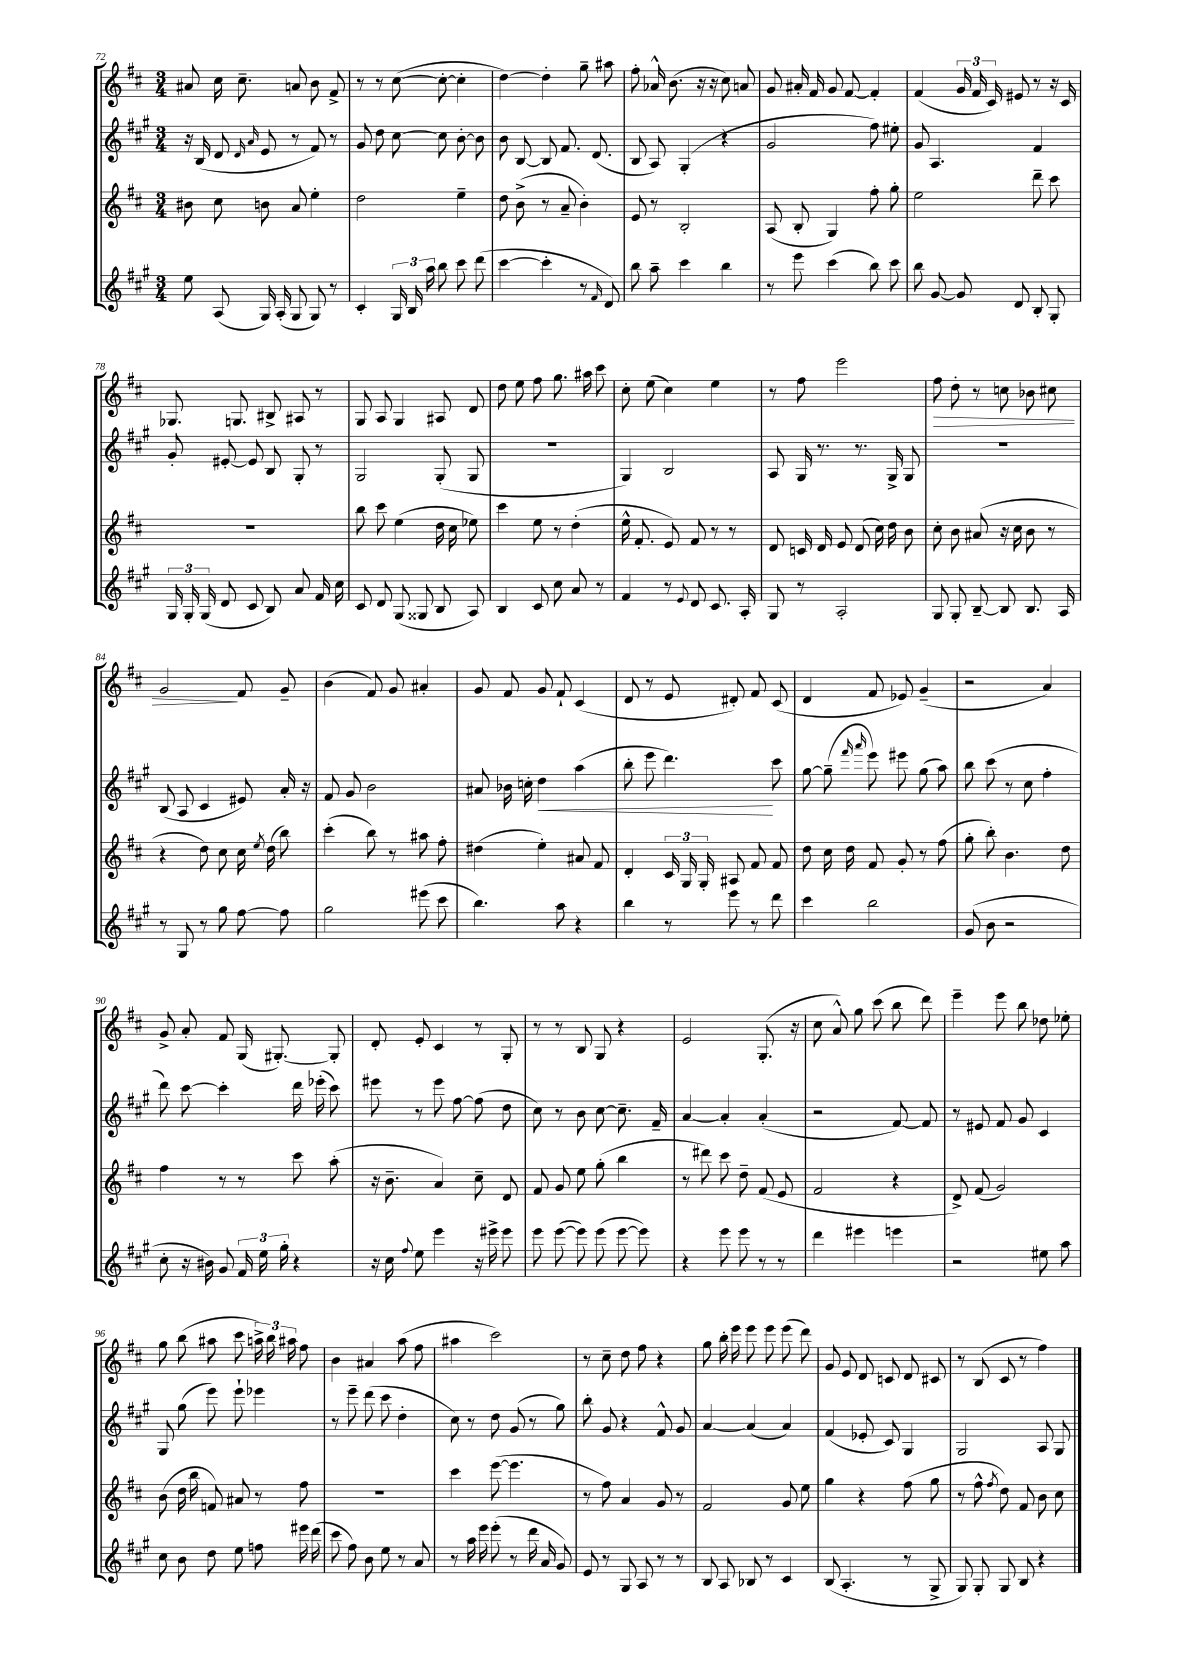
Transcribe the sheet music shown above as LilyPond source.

<<
\new StaffGroup <<
\new Staff = "s0" {
    \clef treble \key d \major \numericTimeSignature \time 3/4
    \autoBeamOff ais'8 cis''16 cis''8.-- a'8 b'8 fis'8-> |
    r8 r8 cis''8~( cis''8~-. cis''4-. |
    d''4~) d''4-. g''8-- ais''8 |
    fis''8-. aes'16-^ b'8.( r16 r16 cis''8) a'8 |
    g'8 ais'16-. fis'16 g'8 fis'8~ fis'4-. |
    fis'4( \tuplet 3/2 { g'16 fis'16 cis'16) } eis'8 r8 r16 cis'16 |
    ges8. g8. bis8-> ais8 r8 |
    g8 a8 g4 ais8 d'8 |
    d''8 e''8 fis''8 g''8. ais''16 cis'''8 |
    cis''8-. e''8( cis''4) e''4 |
    r8 fis''8 e'''2 |
    fis''8\> d''8-. r8 c''8 bes'8 cis''8 |
    g'2\! fis'8 g'8-- |
    b'4( fis'8) g'8 ais'4-. |
    g'8 fis'8 g'8 fis'8-! cis'4( |
    d'8 r8 e'8 dis'8-.) fis'8 cis'8( |
    d'4 fis'8 ees'8) g'4--( |
    r2 a'4) |
    g'8-> a'8-. fis'8 g16( gis8.~-.) gis8-. |
    d'8-. e'8-. cis'4 r8 g8-. |
    r8 r8 b8 g8 r4 |
    e'2 g8.-.( r16 |
    cis''8 a'8-^) g''8 cis'''8( b''8 d'''8) |
    e'''4-- e'''8 b''8 des''8 ees''8-. |
    g''8 b''8( ais''8 cis'''8 \tuplet 3/2 { a''16->) b''16 ais''16 } fis''8 |
    b'4 ais'4 a''8( fis''8 |
    ais''4 cis'''2) |
    r8 cis''8-- d''8 fis''8 r4 |
    g''8 b''16-. e'''16 e'''8 e'''8 e'''8( d'''8) |
    g'8 e'8 d'8 c'8 d'8 cis'8 |
    r8 b8( cis'8 r8 fis''4) \bar "|." |
}
\new Staff = "s1" {
    \clef treble \key a \major \numericTimeSignature \time 3/4
    \autoBeamOff r16 b16( d'8 \grace { d'16 a'16 } e'8 r8 fis'8) r8 |
    gis'8 d''8 cis''8~ cis''8 b'8~-. b'8 |
    b'8 b8~ b8 fis'8. d'8.( |
    b8 a8) gis4-.( r4 |
    gis'2 fis''8) eis''8-. |
    gis'8 a4. fis'4 |
    gis'8-. eis'8~-. eis'8 b8 gis8-. r8 |
    gis2 gis8-.( gis8 |
    R2. |
    gis4) b2 |
    a8 gis16 r8. r8. gis16-> gis8 |
    R2. |
    b8( a8 cis'4 eis'8) a'16-. r16 |
    fis'8 gis'8 b'2 |
    ais'8 bes'16 c''16-. d''4\< a''4( |
    b''8-. e'''8 d'''4.\!) cis'''8 |
    gis''8~ gis''8--( \grace { fis'''16 a'''16 } e'''8) eis'''8 gis''8( a''8) |
    b''8 cis'''8( r8 cis''8 fis''4-. |
    d'''8) cis'''8~ cis'''4-. d'''16 ees'''16-.( cis'''8) |
    eis'''8 r8 eis'''8 fis''8~ fis''8( d''8 |
    cis''8) r8 b'8 cis''8~ cis''8.-- fis'16-- |
    a'4~ a'4-. a'4-.( |
    r2 fis'8~) fis'8 |
    r8 eis'8 fis'8 gis'8 cis'4 |
    gis8 gis''8( e'''8) e'''8-! ees'''4 |
    r8 e'''8-- d'''8( cis'''8 d''4-. |
    cis''8) r8 d''8 gis'8( r8 gis''8) |
    b''8-. gis'8 r4 fis'8-^ gis'8 |
    a'4~ a'4( a'4) |
    fis'4( ees'8-. cis'8) gis4 |
    gis2 a8 gis8 \bar "|." |
}
\new Staff = "s2" {
    \clef treble \key d \major \numericTimeSignature \time 3/4
    \autoBeamOff bis'8 cis''8 b'8 a'8 e''4-. |
    d''2 e''4-- |
    d''8 b'8->( r8 a'8-- b'4-.) |
    e'8 r8 b2-. |
    a8( b8-. g4) fis''8-. g''8-. |
    e''2 d'''8-- cis'''8 |
    R2. |
    b''8 cis'''8 e''4( d''16 cis''16 ees''8) |
    cis'''4 e''8 r8 d''4-.( |
    e''16-^ fis'8.-. e'8) fis'8 r8 r8 |
    d'8 c'16 d'16 e'8 d'8( cis''16) d''16 b'8 |
    cis''8-. b'8 ais'8( r16 cis''16 b'8 r8 |
    r4 d''8) cis''8 cis''16 \acciaccatura { e''8 } d''16( b''8) |
    cis'''4-.( b''8) r8 ais''8 fis''8-. |
    dis''4( e''4-.) ais'8 fis'8 |
    d'4-. \tuplet 3/2 { cis'16 g16 g16-. } ais8 fis'8 fis'8 |
    d''8 cis''16 d''16 fis'8 g'8-. r8 fis''8( |
    g''8-. b''8-.) b'4. d''8 |
    fis''4 r8 r8 cis'''8 a''8-.( |
    r16 b'8.-- a'4) cis''8-- d'8 |
    fis'8 g'8 e''8 g''8-.( b''4 |
    r8 dis'''8) cis'''8 d''8-- fis'8( e'8 |
    fis'2 r4 |
    d'8->) fis'8( g'2) |
    b'8( d''16 b''16 f'8) ais'8 r8 fis''8 |
    R2. |
    cis'''4 e'''8~( e'''4. |
    r8 fis''8) a'4 g'8 r8 |
    fis'2 g'8 e''8 |
    g''4 r4 fis''8( g''8 |
    r8 fis''8-^ \acciaccatura { fis''8 } d''8) fis'8 b'8 cis''8 \bar "|." |
}
\new Staff = "s3" {
    \clef treble \key a \major \numericTimeSignature \time 3/4
    \autoBeamOff e''8 a8( gis16) a16-.( gis8 gis8) r8 |
    cis'4-. \tuplet 3/2 { gis16 b16 a''16 } b''8 cis'''8 d'''8( |
    cis'''4~ cis'''4-. r8 \grace { fis'16 } d'8) |
    b''8 a''8-- cis'''4 b''4 |
    r8 e'''8 cis'''4( b''8) cis'''8 |
    b''8 gis'8~ gis'8 d'8 b8-. gis8-. |
    \tuplet 3/2 { gis16 gis16-. gis16( } d'8 cis'8 b8) a'8 fis'16 cis''16 |
    cis'8 d'8 gis8( gisis8 b8 a8) |
    b4 cis'8 cis''8 a'8 r8 |
    fis'4 r8 \appoggiatura { e'8 } d'8 cis'8. a16-. |
    gis8 r8 a2-. |
    gis8 gis8-. b8~-- b8 b8. a16 |
    r8 gis8 r8 gis''8 fis''8~ fis''8 |
    gis''2 eis'''8( cis'''8 |
    b''4.) a''8 r4 |
    b''4 r8 e'''8 r8 d'''8 |
    cis'''4 b''2 |
    gis'8( b'8 r2 |
    cis''8-. r16 bis'16) gis'8 \tuplet 3/2 { fis'16 e''16 gis''16-. } r4 |
    r16 cis''16 \appoggiatura { fis''8 } e''8 e'''4 r16 eis'''16-> eis'''8 |
    e'''8 e'''8~( e'''8) e'''8( e'''8~ e'''8) |
    r4 e'''8 e'''8 r8 r8 |
    d'''4 eis'''4 e'''4 |
    r2 eis''8 a''8 |
    cis''8 b'8 d''8 e''8 f''8 eis'''16 d'''16( |
    cis'''8 fis''8) b'8 e''8 r8 a'8 |
    r8 a''16 e'''16 e'''8-.( r8 d'''16 a'16 gis'8) |
    e'8 r8 gis8 a8 r8 r8 |
    b8 a8 bes8 r8 cis'4 |
    b8( a4.-. r8 gis8-> |
    gis8) gis8-. gis8 b8 r4 \bar "|." |
}
>>
>>
\layout { \context { \Score currentBarNumber = #72 } }
